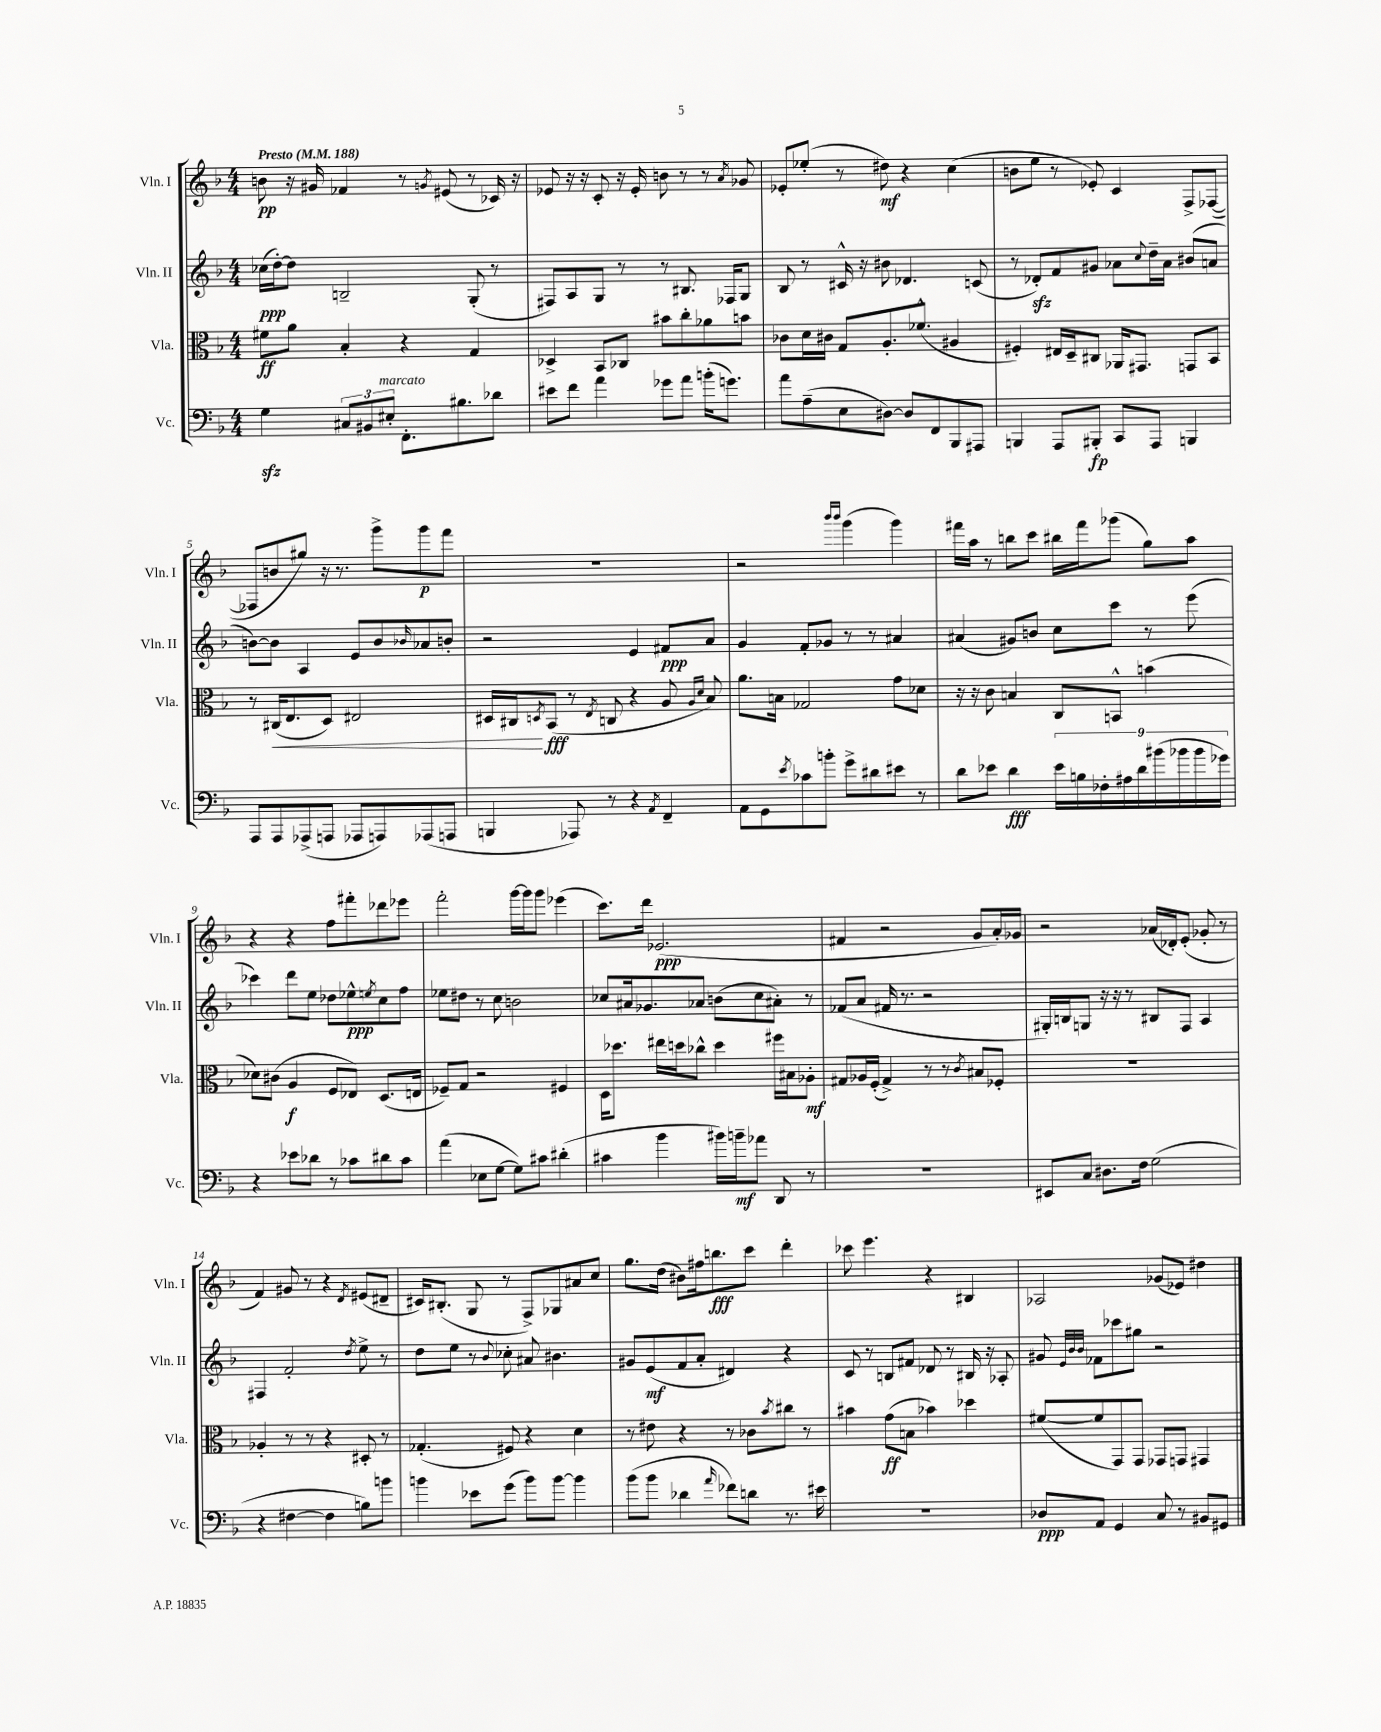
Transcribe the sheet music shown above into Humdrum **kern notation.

**kern	**kern	**kern	**kern
*staff4	*staff3	*staff2	*staff1
*clefF4	*clefC3	*clefG2	*clefG2
*k[b-]	*k[b-]	*k[b-]	*k[b-]
*M4/4	*M4/4	*M4/4	*M4/4
*MM188	*MM188	*MM188	*MM188
4G\	8f#\L	(16cc-\LL	8b\
.	.	[16dd'\J)	.
.	8a\J	8dd\]J	16r
.	.	.	16g#/
12C#/L	4B-'/	2B~/	4f-/
12BB#/	.	.	.
12E#'/J	.	.	.
8.FF'\L	4r	.	8r
.	.	.	8qg/
.	.	.	(8e#/
8.B#\	.	.	.
.	4G/	(8G'/	8r
8d-\J	.	8r	16c-/)
.	.	.	16r
=	=	=	=
8e#\L	4D-^/	8F#/L)	8e-/
8f\J	.	8A/	16r
.	.	.	16r
4a\	8BB-/L	8G/J	8c'/
.	8C-/J	8r	16r
.	.	.	16e-'/
8g-\L	8b#\L	8r	8b\
8a\J	8cc'\	8.B#/	8r
(16b'\LK	8a-\	.	8r
8.g\J)	.	16F-/LK	.
.	.	.	8qa/
.	8b\J	8G/J	8g-/
=	=	=	=
8a\L	8c-\L	8B-/	8e-'/L
(8A~\	16d\L	8r	(8ee-'/J
.	16c#\JJ	.	.
8E\	8G/L	16c#^^/	8r
.	.	16r	.
[8D#\J)	8.A'/	8b#\	8dd#\)
8D#/]L	.	4.d-/	4r
.	(8.f-^^/J	.	.
8FF/	.	.	.
8BBB-/	4A#/	.	(4cc\
8AAA#/J	.	(8c/	.
=	=	=	=
4BBB/	4F#'/)	8r	8b\L
.	.	8d-'/L)	8ee\J
8AAA/L	16E#/LL	8f/	8r
.	16D~/J	.	.
8BBB#'/J	8C#/J	8g#/J	8e-'/)
8CC/L	16AA-/LK	8a-\L	4c/
.	8.GG#/J	.	.
.	.	8qqcc/	.
8AAA/J	.	16dd~\L	.
.	.	16a-\JJ	.
4BBB/	8GG/L	(8b#/L	8F^/L
.	8BB-/J	8a/J	([8F-/J
=	=	=	=
8AAA/L	8r	[8b\L)	8F-/]L
8AAA/	(16C#/LK	8b\]J	8b/
.	8.E/	.	.
(8AAA-^/	.	4A/	8gg#/J)
8AAA/J	8D/J)	.	16r
.	.	.	8.r
8AAA-/L	2E#/	8e/L	.
8AAA/)	.	8b/	8ggg^\L
.	.	16qqb-/	.
(8AAA-/	.	8a-/	8ggg\
8AAA/J	.	8b'/J	8fff\J
=	=	=	=
4BBB/	16D#/LL	2r	1r
.	16C#/J	.	.
.	8qD/	.	.
.	(8BB-/J	.	.
8AAA-/)	8r	.	.
.	8qE/	.	.
8r	8C/	.	.
4r	4r	4e/	.
8qAA/	.	.	.
4FF~/	8A/	8f#/L	.
.	16qqA/LL	.	.
.	16qqd/JJ	.	.
.	8B-/)	8a/J	.
=	=	=	=
8AA\L	8.a\L	4g/	2r
8GG\	.	.	.
.	16B\Jk	.	.
8qe/	.	.	.
8c-\	2G-/	8f'/L	.
8b'\J	.	8g-/J	.
.	.	.	16qqbbb-/LL
.	.	.	16qqbbb-/JJ
8g^\L	.	8r	(4ggg\
8d#\	.	8r	.
8e#\J	8g\L	4a#/	4ggg\)
8r	8d-\J	.	.
=	=	=	=
8d\L	16r	(4a#/	16fff#\LL
.	16r	.	16aa\JJ
8e-\J	8c\	.	8r
4d\	4B/	8g#/L)	8bb\L
.	.	8b/J	8ccc\J
18e-\LL	8C/L	8cc\L	16bb#\LL
18B\	.	.	.
.	.	.	16fff#\J
18F-'\	.	.	.
.	8BB^^/J	8ccc\J	(8ggg-\J
18A#\	.	.	.
18d\	.	.	.
.	(4b\	8r	8gg\L)
(18b#\	.	.	.
18b-\	.	.	.
.	.	(8eee\	8aa\J
18b-\	.	.	.
18g-\JJ)	.	.	.
=	=	=	=
4r	8d-\L)	4ccc-\)	4r
.	(8c#\J	.	.
8e-\L	4A/	8ddd\L	4r
8d-\J	.	8ee\J	.
8r	8F/L	8dd-\L	8ff\L
8c-\L	8E-/J)	8ee-^^\	8fff#'\
.	.	8qee/	.
8d#\	(8.D/L	8cc\	8ddd-\
8c-\J	.	8ff\J	8eee-\J
.	16E/Jk	.	.
=	=	=	=
(4a\	8F-~/L)	8ee-\L	2fff'\
.	8G/J	8dd#\J	.
8E-\L	2r	8r	.
[8G\J	.	8cc\	.
8G\]L)	.	2b\	[16ggg\LL
.	.	.	16ggg\]J
8c#\J	.	.	8ggg\J
(4d#'\	4F#/	.	(4eee-\
=	=	=	=
4c#\	16D\LK	8cc-/L	8.ccc\L)
.	8.dd-\J	.	.
.	.	16a#/k	.
.	.	8.g-/	16ddd\Jk
4b-\	16ee#\LL	.	(2.e-/
.	16dd\J	.	.
.	8cc-^^\J	8a-/J	.
16b#\LL)	4dd\	(8b\L	.
16b~\J	.	.	.
8a-\J	.	8cc-\	.
8DD/	16ff#\LL	8a#'\J)	.
.	16B#\J	.	.
8r	8A-'\J	8r	.
=	=	=	=
1r	8G#/L	(8f-/L	4f#/
.	16A-/L	8a/J	.
.	(16F'/JJ	.	.
.	4G#^/)	16f#/	2r
.	.	8.r	.
.	8r	2r	.
.	8r	.	.
.	8qc/	.	.
.	8B#/L	.	8g/L
.	8F-'/J	.	16a'/L)
.	.	.	16g-/JJ
=	=	=	=
8EE#/L	1r	16G#'/LL)	2r
.	.	16B/J	.
8C/J	.	8G/J	.
8.D#\L	.	16r	.
.	.	16r	.
.	.	8r	.
16F\Jk	.	.	.
(2G\	.	8B#/L	(16a-/LL
.	.	.	16d-'/J)
.	.	8F/J	(8e'/J
.	.	4A/	8g-'/
.	.	.	8r
=	=	=	=
4r	4A-'/	4F#/	4f/)
[4F#\	8r	2f'/	8g#/
.	8r	.	8r
4F#\]	4r	.	4r
.	.	8qdd/	8qd/
8B\L)	8D#'/	8ee^\	(8e#/L
8b\J	8r	8r	8d#~/J
=	=	=	=
4b\	(4.G-'/	8dd\L	16c#/LK)
.	.	.	(8.B#'/J
.	.	8ee\J	.
8e-\L	.	8r	8G/
.	.	8qqb-/	.
(8g\J	8F#/)	8cc-'\	8r
8b\L)	4r	8a#/	8F^/L)
[8b\J	.	4.b#\	8G-/
4b\]	4d\	.	8a#/
.	.	.	8cc/J
=	=	=	=
(8b-\L	8r	8g#/L	8.gg\L
8b-\J	8e#\	(8e/	.
.	.	.	(16dd\Jk
4d-\	4r	8f/	8b#\L)
.	.	8a'/J	16ff#\k
.	.	.	8.bb\
16qqa/	.	.	.
8f-\L)	8r	4d#/)	.
8d\J	8c-\L	.	8ccc\J
.	8qb-/	.	.
8.r	8cc#\J	4r	4ddd'\
.	8r	.	.
16e#\	.	.	.
=	=	=	=
1r	4b#\	8c/	8ccc-\
.	.	8r	4.eee\
.	(8g\L	8B/L	.
.	8B\J	8f#/J	.
.	4b-\)	8d-/	4r
.	.	8r	.
.	4dd-\	16B#/	4B#/
.	.	16r	.
.	.	8A-'/	.
=	=	=	=
8D-/L	([8f#/L	8g#/	2A-/
.	.	32qqe/LLL	.
.	.	32qqb-/	.
.	.	32qqb-/JJJ	.
8AA/J	8f#/]	8f-\L	.
4GG/	8GG/)	8ccc-\	.
.	8GG/J	8gg#\J	.
8C/	8GG-/L	2r	(8g-/L
8r	8GG/J	.	8e-/J)
8BB#/L	4GG#/	.	4dd#\
8GG#/J	.	.	.
==	==	==	==
*-	*-	*-	*-
